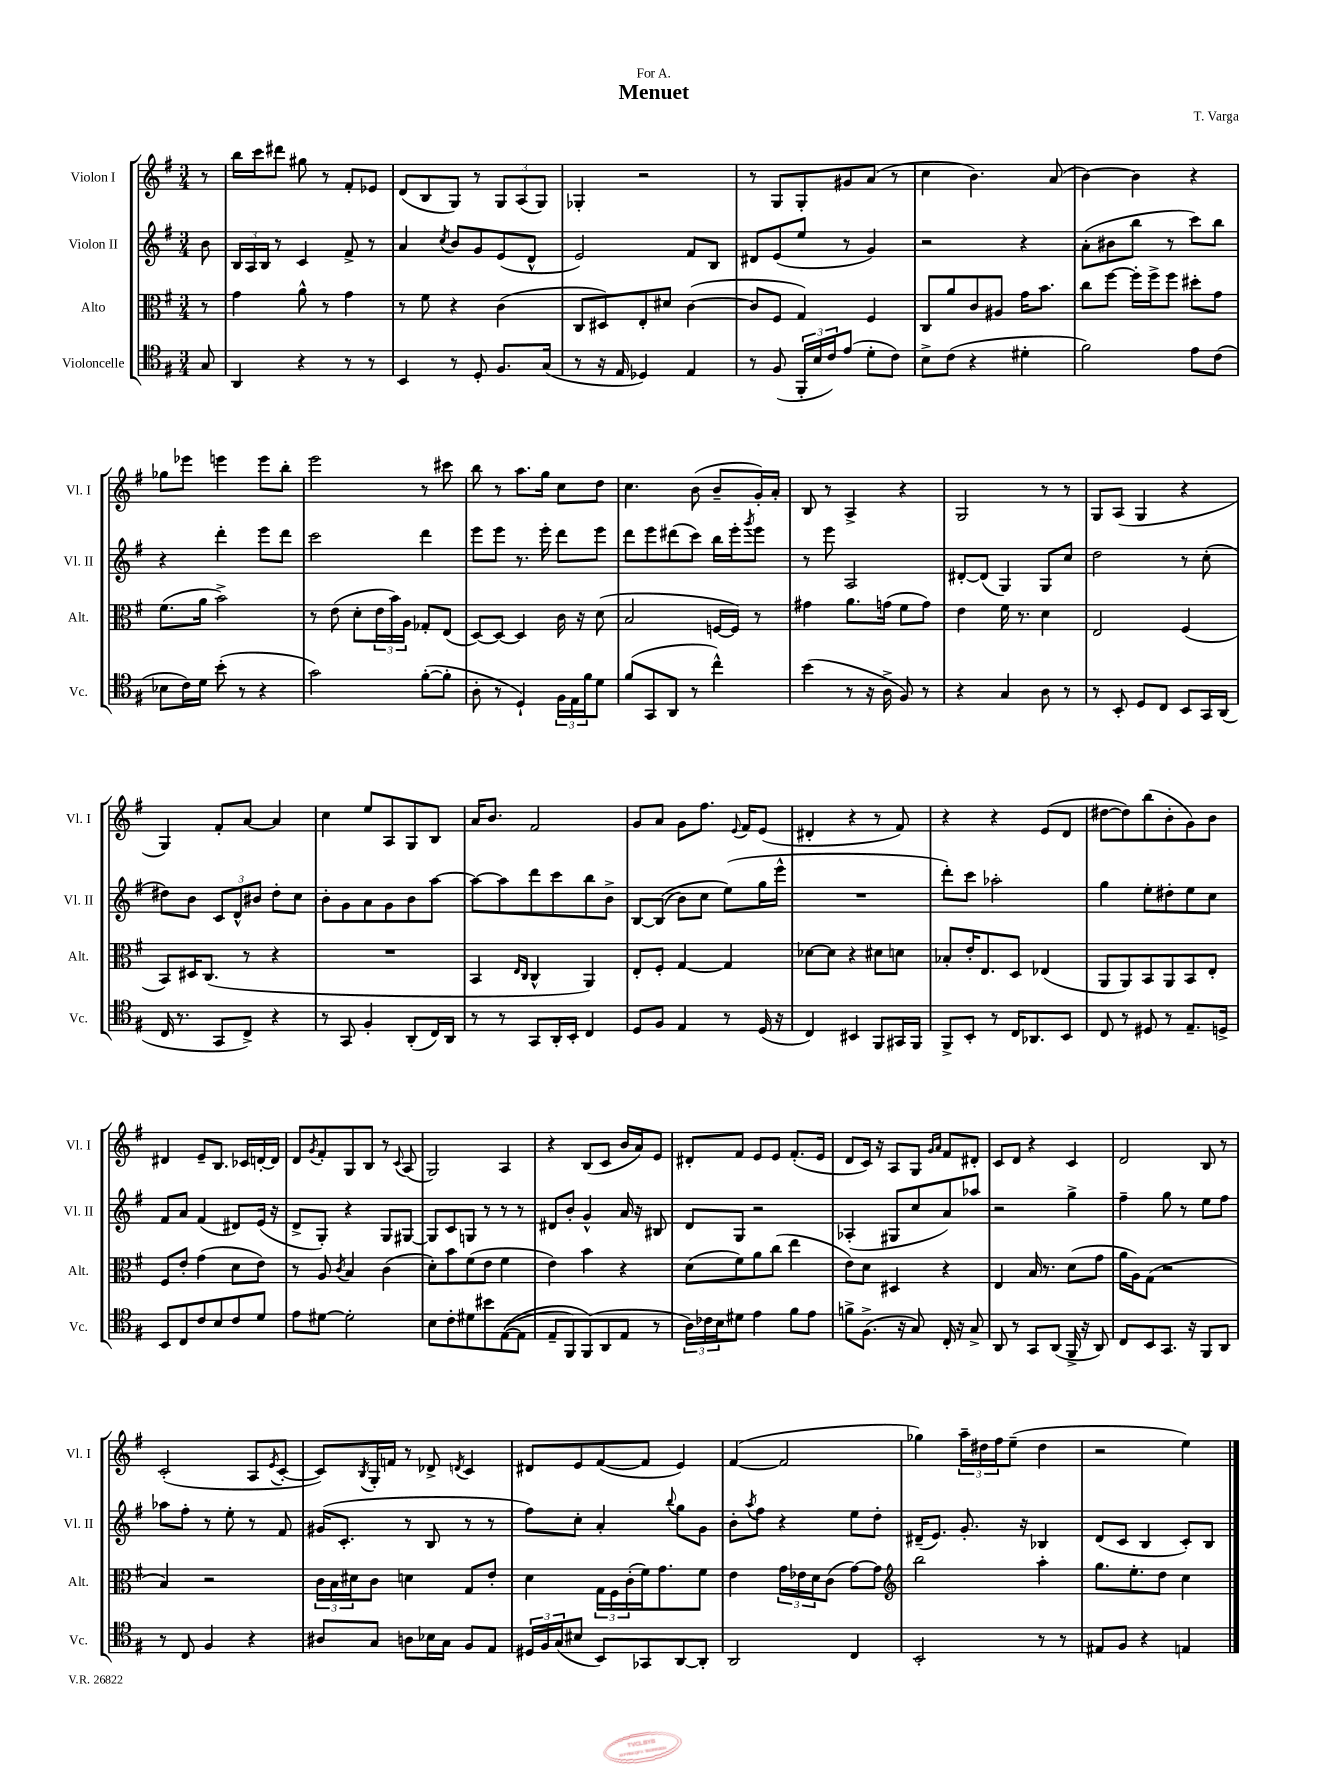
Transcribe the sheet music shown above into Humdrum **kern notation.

**kern	**kern	**kern	**kern
*part4	*part3	*part2	*part1
*staff4	*staff3	*staff2	*staff1
*I"Violoncelle	*I"Alto	*I"Violon II	*I"Violon I
*I'Vc.	*I'Alt.	*I'Vl. II	*I'Vl. I
*clefC4	*clefC3	*clefG2	*clefG2
*k[f#]	*k[f#]	*k[f#]	*k[f#]
*M3/4	*M3/4	*M3/4	*M3/4
=	=	=	=
8G/	8r	8b\	8r
=1	=1	=1	=1
4AA/	4g\	24B/LL	16bb\LL
.	.	24A/	.
.	.	.	16ccc\J
.	.	24B/JJ	.
.	.	8r	8ddd#X\J
4r	8a^^\	4c/	8gg#X\
.	8r	.	8r
8r	4g\	8f#^/	8f#'/L
8r	.	8r	8e-X/J
=2	=2	=2	=2
4BB/	8r	4a/	(8d/L
.	8f#\	.	8B/
.	.	8qcc/	.
8r	4r	8b/L	8G/J)
8D'/	.	8g/	8r
8.F#/L	(4c\	(8e/	12G/L
.	.	.	(12A/
.	.	8d^^/J	.
.	.	.	12G/J)
(16G/Jk	.	.	.
=3	=3	=3	=3
8r	8C/L	2e/)	4G-X'/
16r	8D#X/)	.	.
16E/	.	.	.
4D-X/)	8E'/	.	2r
.	8d#X/J	.	.
4E/	([4c\	8f#/L	.
.	.	8B/J	.
=4	=4	=4	=4
8r	8c/L]	8d#X/L	8r
(8F#/	8F#/J	(8e/	8G/L
24FF#'/LL	4G/)	8ee/J	8G'/
24B/	.	.	.
24c/J)	.	.	.
(8e/J	.	8r	8g#X/
8d'\L	4F#/	4g/)	(8a/J
8c\J)	.	.	8r
=5	=5	=5	=5
8B^\L	8C/L	2r	4cc\
(8c\J	8a/	.	.
4r	8c/	.	4.b\)
.	8A#X/J	.	.
4d#X'\	16g\KL	4r	.
.	8.b\J	.	.
.	.	.	(8a/
=6	=6	=6	=6
2f#\)	8cc\L	(8a'\L	[4b\)
.	[8ff#\J	8b#X\	.
.	16ff#'\LL]	8bb\J	4b\]
.	16ff#^\J	.	.
.	8ff#\J	8r	.
8e\L	8dd#X'\L	8ccc\L)	4r
(8c\J	8g\J	8bb\J	.
!!LO:LB:g=z
=7	=7	=7	=7
8B-X\L	(8.f#\L	4r	8gg-X\L
16c\L)	.	.	8eee-X\J
16d\JJ	16a\Jk	.	.
(8b'\	2b^\)	4ddd'\	4eeen\
8r	.	.	.
4r	.	8eee\L	8eee\L
.	.	8ddd\J	8bb'\J
=8	=8	=8	=8
2g\)	8r	2ccc\	2eee\
.	(8e\	.	.
.	8d'\L	.	.
.	24e\L	.	.
.	24b\)	.	.
.	24A\JJ	.	.
([8f#'\L	8G-X'/L	4ddd\	8r
8f#'\J]	(8E/J	.	8ccc#X\
=9	=9	=9	=9
8A'\	[8D/L)	8eee\L	8bb\
8r	8D/J_	8eee\J	8r
4D`/)	4D/]	8.r	8.aa\L
.	.	16eee'\	16gg\Jk
24F#\LL	16c\	8ddd\L	8cc\L
24E\	.	.	.
.	16r	.	.
24f#\J	.	.	.
8d\J	(8d\	8eee\J	8dd\J
=10	=10	=10	=10
(8f#/L	2B/	8ddd\L	4.cc\
8GG/	.	8eee\	.
8AA/J	.	(8ddd#X\	.
8r	.	8ccc\J)	(8b\
4cc^^\)	[16Fn/LL	16bb\LL	8b~/L
.	16F/JJ])	16eee'\J	.
.	.	8qggg/	.
.	8r	8eee\J	16g'/L)
.	.	.	16a'/JJ
=11	=11	=11	=11
(4b\	4g#X\	8r	8B/
.	.	8eee\	8r
8r	8.a\L	2A/	4A^/
16r	.	.	.
16A^\	(16gn\Jk	.	.
8F#/)	8f#\L	.	4r
8r	8g\J)	.	.
=12	=12	=12	=12
4r	4e\	[8d#X'/L	2G/
.	.	(8d#/J]	.
4G/	16f#\	4G/)	.
.	8.r	.	.
8A\	4d\	8G/L	8r
8r	.	8cc/J	8r
=13	=13	=13	=13
8r	2E/	2dd\	8G/L
8BB'/	.	.	(8A/J
8D/L	.	.	4G/
8C/J	.	.	.
8BB/L	(4F#/	8r	4r
16GG/L	.	(8cc'\	.
(16AA/JJ	.	.	.
!!LO:LB:g=z
=14	=14	=14	=14
16C/	8BB/L)	8dd#X\L)	4G/)
8.r	.	.	.
.	16D#X/K	8b\J	.
.	(8.C/J	.	.
8GG/L	.	12c/L	8f#'/L
.	.	12d^^/	.
8C^/J)	8r	.	[8a/J
.	.	12b#X/J	.
4r	4r	8dd#'\L	4a/]
.	.	8cc\J	.
=15	=15	=15	=15
8r	2.r	8b'\L	4cc\
8GG/	.	8g\	.
4F#'/	.	8a\	8ee/L
.	.	8g\	8A/
(8AA'/L	.	8b\	8G/
16C/L)	.	[8aa\J	8B/J
16AA/JJ	.	.	.
=16	=16	=16	=16
8r	4BB/	8aa\L_	16a/KL
.	.	.	8.b/J
8r	.	8aa\]	.
.	16qqE/LL	.	.
.	16qqC/JJ	.	.
8GG/L	4C^^/	8ddd\	2f#/
16AA'/L	.	8ccc\	.
16BB'/JJ	.	.	.
4C/	4AA/)	8bb\	.
.	.	8b^\J	.
=17	=17	=17	=17
8D/L	8E'/L	[8B/L	8g/L
8F#/J	8F#'/J	((8B/J]	8a/J
4E/	[4G/	8b\L)	8g\L
.	.	8cc\J	8.ff#\J
8r	4G/]	(8ee\L)	.
.	.	.	8qqe/
.	.	.	16f#/KL
(16D/	.	16gg\L	(8e/J
16r	.	16eee^^\JJ	.
=18	=18	=18	=18
4C/)	[8d-X\L	2.r	4d#X'/
.	8d-\J]	.	.
4BB#X/	4r	.	4r
8FF#/L	8d#X\L	.	8r
16GG#X/L	8dn\J	.	8f#/)
16FF#/JJ	.	.	.
=19	=19	=19	=19
8FF#^/L	8B-X'/L	8ddd'\L)	4r
8BB'/J	16e'/K	8ccc\J	.
.	8.E/	.	.
8r	.	2aa-X'\	4r
16C/KL	8D/J	.	.
8.AA-X/	.	.	.
.	(4E-X/	.	(8e/L
8BB/J	.	.	8d/J
=20	=20	=20	=20
8C/	8AA/L	4gg\	[8dd#X\L
8r	8AA/)	.	8dd#\])
8D#X/	8BB/	8ee'\L	(8bb\
8r	8AA/	8dd#X'\	8b'\
8.E~/L	8BB/	8ee\	8g\)
.	8E'/J	8cc\J	8b\J
16Dn^/Jk	.	.	.
!!LO:LB:g=z
=21	=21	=21	=21
8BB/L	8F#/L	8f#/L	4d#X/
8C/	8e'/J	8a/J	.
8c/	(4g\	(4f#/	8e~/L
8B/	.	.	8.B/J
8c/	8d\L	8d#X/L)	.
.	.	.	16c-X/LL
8d/J	8e\J)	(16e/Jk	[16dn'/
.	.	16r	16d/JJ]
=22	=22	=22	=22
8e\L	8r	8d^/L	8d/L
.	.	.	8qg/
[8d#X\J	8A/	8G'/J)	8f#'/
.	8qc/	.	.
2d#'\]	4B/	4r	8G/
.	.	.	8B/J
.	(4c\	8G/L	8r
.	.	.	8qqc/
.	.	[8G#X/J	(8A/
=23	=23	=23	=23
8B\L	8d'\L)	8G#/L]	2G/)
8c'\	8b\	8c/	.
8d#X\	(8f#\	8Gn/J	.
8b#X\	8e\J	8r	.
(([8E\	4f#\	8r	4A/
8E\J]	.	8r	.
=24	=24	=24	=24
8E~/L	4e\)	8d#X/L	4r
8FF#/)	.	8b'/J	.
(8FF#/)	4b\	4g^^/	(8B/L
8AA/	.	.	8c/J
8E/J	4r	16a/	16b/LL
.	.	16r	16a/J)
8r	.	8B#X/	8e/J
=25	=25	=25	=25
24A\LL)	(8d\L	8d/L	8d#X'/L
24c-X\	.	.	.
24B\J	.	.	.
8d#X\J	8f#\)	8G/J	8f#/J
4e\	8a\	2r	8e/L
.	(8cc\J	.	8e/J
8f#\L	4ee\	.	(8.f#'/L
8e\J	.	.	.
.	.	.	16e/Jk
=26	=26	=26	=26
8fn^\L	8e\L)	(4A-X'/	8d/L
(8.F#^\J	8d\J	.	16c/Jk)
.	.	.	16r
.	4D#X/	8G#X/L	8A/L
16r	.	.	.
8G/)	.	8cc/	8G/J
.	.	.	16qqg/LL
.	.	.	16qqa/JJ
16C'/	4r	8a/)	8f#/L
16r	.	.	.
8G^/	.	8aa-X/J	8d#X'/J
=27	=27	=27	=27
8AA/	4E/	2r	8c/L
8r	.	.	8d/J
8GG/L	16B/	.	4r
.	8.r	.	.
(8AA/J	.	.	.
16FF#^/	(8d\L	4gg^\	4c/
16r	.	.	.
8AA/)	8g\J	.	.
=28	=28	=28	=28
8C/L	16a\LL	4ff#~\	2d/
.	16A\J)	.	.
8BB/	(8G\J	.	.
8.GG/J	2r	8gg\	.
.	.	8r	.
16r	.	.	.
8FF#/L	.	8ee\L	8B/
8AA/J	.	8ff#\J	8r
!!LO:LB:g=z
=29	=29	=29	=29
8r	4B/)	8aa-X\L	(2c'/
8C/	.	8ff#'\J	.
4F#/	2r	8r	.
.	.	8ee'\	.
4r	.	8r	8A/L
.	.	.	8qe/
.	.	8f#/	[8c'/J
=30	=30	=30	=30
8A#X/L	24c\LL	(16g#X/KL	8c/L])
.	24B\	.	.
.	.	8.c'/J	.
.	24d#X\J	.	.
.	.	.	8qB/
8G/J	8c\J	.	16G'/L
.	.	.	16fn/JJ
8An\L	4dn\	8r	8r
16B-X\L	.	8B/	8d-X^/
16G\JJ	.	.	.
.	.	.	8qdn/
8F#/L	8G/L	8r	4c/
8E/J	8e'/J	8r	.
=31	=31	=31	=31
24D#X/LL	4d\	8ff#\L)	8d#X/L
24F#/	.	.	.
(24G/J	.	.	.
8B#X/J	.	8cc'\J	8e/
8BB/L)	24G\LL	4a'/	([8f#/
.	24F#\	.	.
.	(24c'\	.	.
8GG-X/	16f#\J)	.	8f#/J]
.	8.g\	.	.
.	.	8qqbb/	.
[8AA/	.	8gg\L	4e/)
8AA'/J]	8f#\J	8g\J	.
=32	=32	=32	=32
2AA/	4e\	8b'\L	([4f#/
.	.	8qaa/	.
.	.	8ff#\J	.
.	24g\LL	4r	2f#/]
.	24e-X\	.	.
.	24d\J	.	.
.	(8c\J	.	.
4C/	[8g\L)	8ee\L	.
.	8g\J]	8dd'\J	.
=33	=33	=33	=33
*	*clefG2	*	*
2BB'/	2bb\	(16d#X~/KL	4gg-X\)
.	.	8.e/J)	.
.	.	8.g'/	24aa~\LL
.	.	.	24dd#X\
.	.	.	24ff#\J
.	.	.	(8ee~\J
.	.	16r	.
8r	4aa'\	4B-X/	4dd#\
8r	.	.	.
=34	=34	=34	=34
8E#X/L	8.gg\L	(8d/L	2r
8F#/J	.	8c/J	.
.	8.ee'\	.	.
4r	.	4B/	.
.	8dd\J	.	.
4En/	4cc\	8c'/L)	4ee\)
.	.	8B/J	.
==	==	==	==
*-	*-	*-	*-
